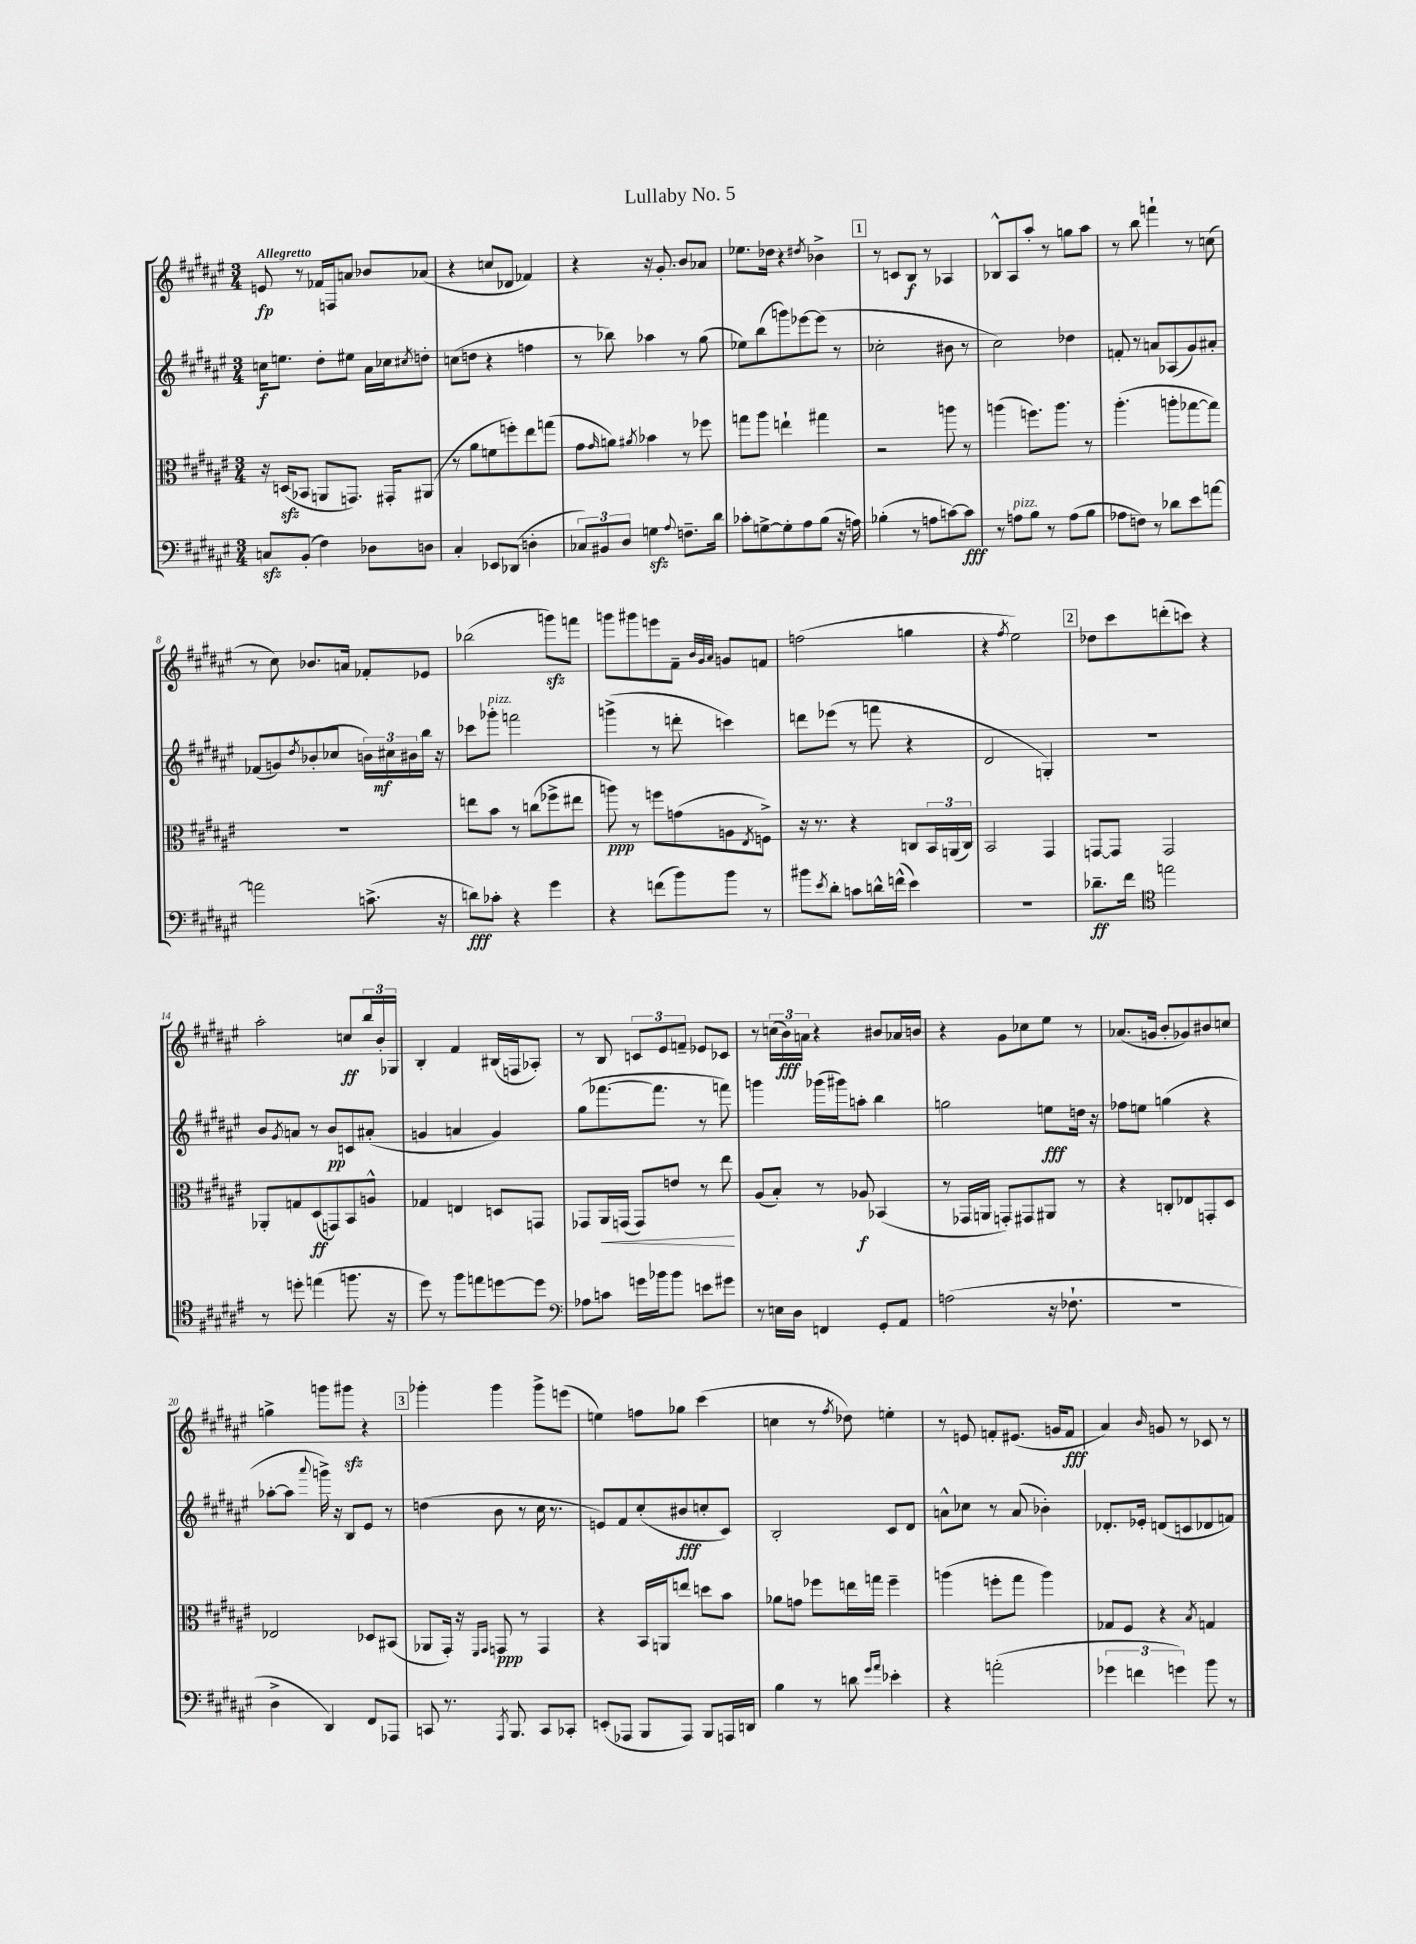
\header { title = "Lullaby No. 5" }
<<
\new StaffGroup <<
\new Staff = "s0" {
    \clef treble \key fis \major \numericTimeSignature \time 3/4 \tempo "Allegretto"
    e'8\fp r8 fes'16 f16 a'8 bes'8 aes'8( |
    r4 c''8 des'8 fes'4) |
    r4 r16 gis'8.-. b'8 aes'8 |
    ees''8. des''16 r4 \acciaccatura { dis''8 } bes'4-> |
    \mark \markup { \box "1" } r8 c'8 b8\f r8 aes4 |
    bes8-^ ais8 ais''8-. r8 g''8 ais''8 |
    r8 b''8 f'''4-! r8 c''8( |
    r8 cis''8) bes'8. a'16 fes'8-. ees'8 |
    bes''2( g'''8\sfz) f'''8 |
    g'''8 gis'''8 e'''8 fis'8-- \grace { b'32 gis'32 ais'32 } g'8 f'8 |
    f''2( g''4 |
    r4 \acciaccatura { fis''8 } eis''2) |
    \mark \markup { \box "2" } des''8 cis'''8 d'''8-.( c'''8) r4 |
    ais''2-. c''8\ff \tuplet 3/2 { b''16 b'16-. ges16 } |
    b4-. fis'4 bis16( f16 aes8-.) |
    r8 b8 \tuplet 3/2 { c'8 eis'8 f'8-- } ees'8 ces'8 |
    r8 \tuplet 3/2 { c''16( b'16\fff) a'16 } r4 bis'8 aes'16 b'16 |
    r4 gis'8 ces''8 eis''8 r8 |
    aes'8.( g'16 b'8-. ges'8) bis'8 c''8 |
    g''4-> g'''8 gis'''8\sfz r4 |
    \mark \markup { \box "3" } ges'''4-. ges'''4 ges'''8-> e'''8( |
    e''4) f''8 ges''8 cis'''4( |
    c''4 r8 \acciaccatura { fis''8 } des''8) e''4-. |
    r8 e'8 f'8-. eis'8.( g'16 f'8\fff |
    ais'4) \grace { b'16 } g'8 r8 ces'8 r8 \bar "|." |
}
\new Staff = "s1" {
    \clef treble \key fis \major \numericTimeSignature \time 3/4
    c''16\f e''8. dis''8-. eis''8 ais'16 ces''16 \acciaccatura { cis''8 } d''8-. |
    c''8( d''8 r4 f''4 |
    r8 bes''8) aes''4 r8 gis''8( |
    ees''8) b''8( g'''8) ees'''8~ ees'''8( r8 |
    \mark \markup { \box "1" } ces''2-. bis'8 r8 |
    cis''2) des''4 |
    f'8-. r8 a'8 aes8( gis'8) ais'8-. |
    fes'8( g'8) \acciaccatura { dis''8 } bes'8-.( ces''8 \tuplet 3/2 { b'16) cis''16\mf bis'16 } b''16 r16 |
    ces'''8 ges'''8-.^\markup { \italic "pizz." } f'''2 |
    g'''4->( r8 d'''8-. c'''4) |
    d'''8 ees'''8( r8 f'''8 r4 |
    dis'2 g4-.) |
    \mark \markup { \box "2" } R2. |
    b'8 \acciaccatura { gis'8 } a'8 r8 b'8\pp c'8 ais'8-.( |
    g'4 a'4 g'4) |
    gis''8( fes'''8.~ fes'''8. r8 f'''8) |
    g'''4 ges'''16( gis'''16) a''8-. b''4 |
    g''2 e''8\fff d''16 r16 |
    fes''8 e''8 g''4( r4 |
    aes''8~-. aes''8 \appoggiatura { ais'''8 } g'''16->) r16 b8 eis'8 r8 |
    \mark \markup { \box "3" } d''4( b'8 r8 cis''16 r8. |
    e'8) fis'8 cis''8-.( bis'8\fff c''8-. cis'8) |
    b2-. cis'8 dis'8 |
    a'8-^ ces''8 r8 a'8( bes'4-.) |
    des'8.-. ees'16-. d'8( c'8 des'8 f'8) \bar "|." |
}
\new Staff = "s2" {
    \clef alto \key fis \major \numericTimeSignature \time 3/4
    r16 d16\sfz( bes,8 a,8 g,8.) gis,16-. ais,8( |
    r8 ais'8 f'8 f''8-.) eis''8 g''8( |
    gis'8 \grace { gis'16 } a'8) \acciaccatura { ais'8 } bes'4 r8 fes''8 |
    g''8 ais''8 e''4-! gis''4 |
    \mark \markup { \box "1" } r2 a''8 r8 |
    a''4( f''8.) a''8. r8 |
    ais''4.-.( a''8-. ges''8~ ges''8) |
    R2. |
    e''8 b'8 r8 c''8( fes''8-> eis''8 |
    a''8\ppp) r8 f''8 g'8( a8 \acciaccatura { eis8 } f8->) |
    r16 r8. r4 c8 \tuplet 3/2 { b,16 a,16( c16) } |
    b,2 gis,4 |
    \mark \markup { \box "2" } g,8~ g,8 g,2 |
    aes,8-. g8 dis8\ff( g,8) b,8 a8-^ |
    ges4 e4 d8 g,8 |
    ges,8 ais,16\< g,16( g,8) e'8 r8 eis''8\! |
    ais8( b8-.) r8 aes8\f bes,4( |
    r8 ges,16 a,16 g,8-.) gis,8 ais,8 r8 |
    r4 c8-. ees8 g,8-. dis8 |
    ees2 des8 bis,8( |
    \mark \markup { \box "3" } aes,8 gis,16-.) r16 \grace { fis,16 gis,16 } g,8\ppp r8 g,4 |
    r4 b,16 a,16 e''8 d''8 b'8 |
    aes'8 g'8 fes''8 e''16 g''16 fes''4-- |
    a''4( f''8-. gis''8 a''4) |
    ges8 fis8 r4 \acciaccatura { b8 } g4 \bar "|." |
}
\new Staff = "s3" {
    \clef bass \key fis \major \numericTimeSignature \time 3/4
    c8\sfz b,8-.( fis4) des8 d8 |
    cis4-. ees,8 des,8( d4-. |
    \tuplet 3/2 { ces8) bis,8 dis8 } g4\sfz \appoggiatura { ais8 } f8.-- dis'16 |
    ces'8-. g8~-> g8-. ais8 b8( r16 a16) |
    \mark \markup { \box "1" } bes4-.( r8 a8 c'8~) c'8\fff |
    r8 a8^\markup { \italic "pizz." } b8 r8 a8( b8 |
    aes8 f8) r8 des'8 eis'8 a'8~ |
    a'2 c'8.->( r16 |
    d'8\fff) ces'8-. r4 gis'4 |
    r4 f'8( b'8) b'8 r8 |
    bis'8 \acciaccatura { eis'8 } dis'8-. c'8 d'16-^ f'16-^( eis'4) |
    R2. |
    \mark \markup { \box "2" } des'8.--\ff fis'16 \clef tenor e''2 |
    r8 d''8-. e''4( f''8. r16 |
    dis''8) r8 fis''8 e''8 d''8~ d''8 |
    \clef bass aes8 c'8 g'16 bes'16 bes'8 e'8 gis'8 |
    r8 e16 dis16 f,4 gis,8-. ais,8 |
    a2( r16 fes8.-! |
    R2. |
    dis4-> dis,4) fis,8 aes,,8 |
    \mark \markup { \box "3" } c,8 r8. \acciaccatura { ais,,8 } b,,8. c,8 ces,8-. |
    e,8-.( aes,,8 b,,8 aes,,8) b,,8 a,,16 d,16 |
    b4 r8 d'8 \grace { gis'16 ais'16 } ees'4-. |
    r4 a'2-.( |
    \tuplet 3/2 { ges'4 f'4 g'4) } b'8 r8 \bar "|." |
}
>>
>>
